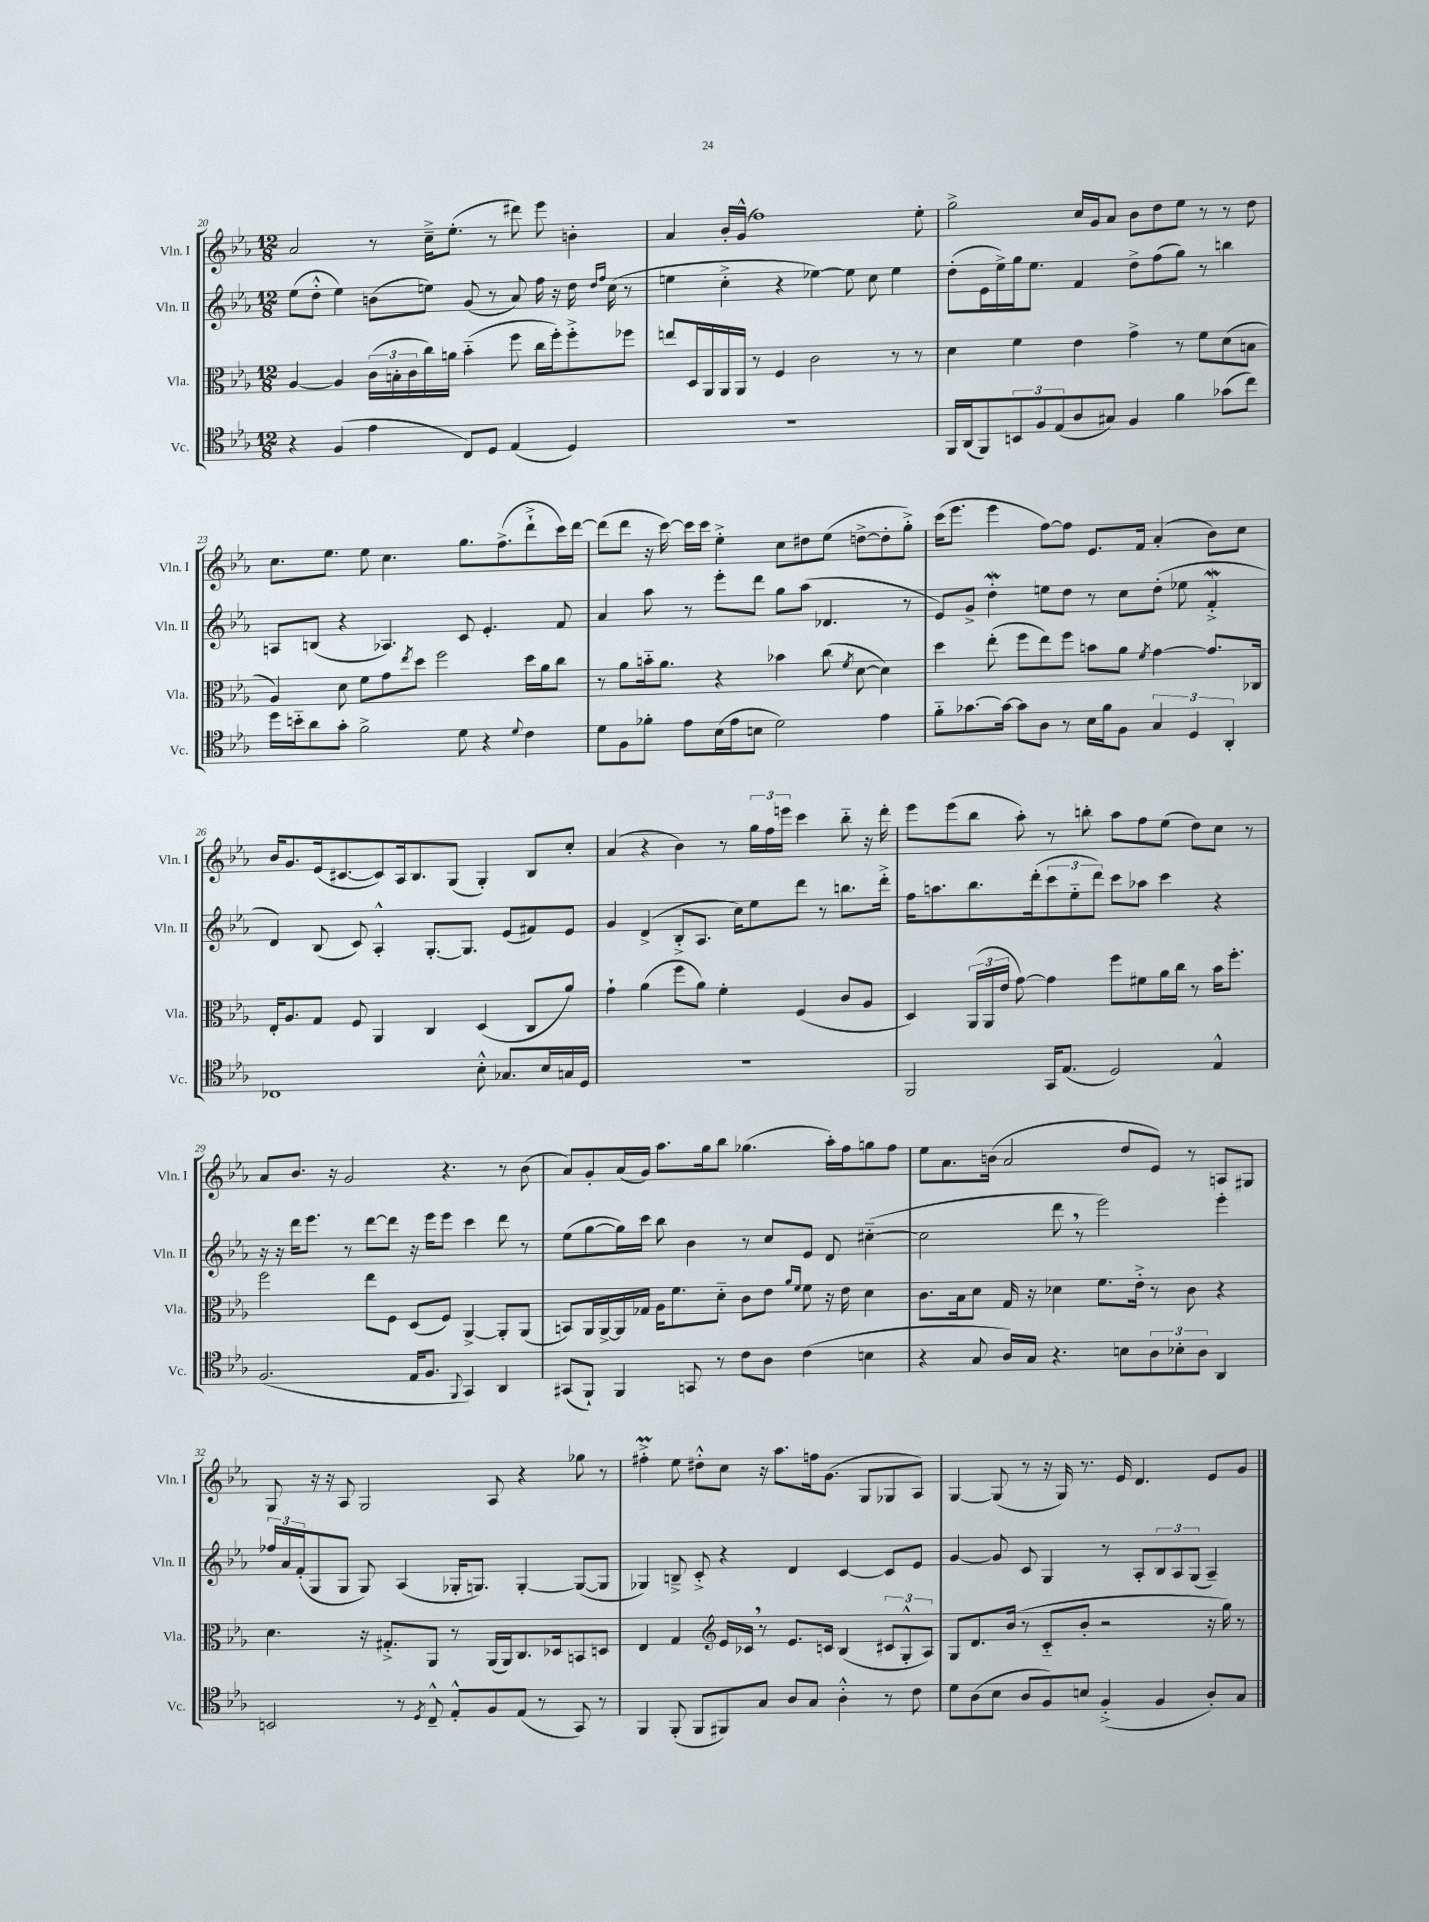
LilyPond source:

<<
\new StaffGroup <<
\new Staff = "s0" \with { instrumentName = "Vln. I" shortInstrumentName = "Vln. I" } {
    \clef treble \key ees \major \numericTimeSignature \time 12/8
    aes'2 r8 c''16---> ees''8.-.( r8 dis'''8) ees'''8 b'4-. |
    aes'4 bes'16-. g'16-^( f''1) ees''8-. |
    g''2-> c''16 g'16 aes'8 bes'8 d''8 ees''8 r8 r8 d''8 |
    c''8. ees''8. ees''8 c''4. g''8. f''8.->( d'''8-!-> c'''16) d'''16~ |
    d'''8( d'''8 r16 c'''16~) c'''16 c'''16 ees''4-.-> c''8 dis''8 ees''8( d''8~-> d''8-. g''8-.->) |
    c'''16( ees'''8. ees'''4 f''8~) f''8 ees'8. f'16 aes'4-.( bes'8) c''8 |
    bes'16 g'8. ees'16( cis'8.~ cis'8) aes16 bes8. g8( g4-.) bes8 c''8-. |
    aes'4( r4 bes'4) r8 \tuplet 3/2 { g''16 f''16 e'''16 } c'''4 bes''8-_ r16 d'''16-. |
    ees'''8 ees'''8( bes''8 aes''8-.) r8 b''8-. aes''8 f''8 ees''8( d''8) c''8 r8 |
    aes'8 bes'8. r16 g'2 r4. r8 bes'8( |
    aes'8) g'8-. aes'16( g'16) aes''8. g''16 bes''8 ges''4.( aes''16-.) f''16 g''8 f''8 |
    ees''8 aes'8. b'16( aes'2 d''8 ees'8) r8 a8 gis8 |
    g8 r16 r16 aes8 g2 aes8 r4 ges''8 r8 |
    fis''4-.->\prall ees''8 dis''8-.-^ c''8 r16 aes''8. f''16 g'8.( g8 ges8 aes8) |
    g4~ g8( r8 r16 g16) r8. ees'16 d'4. ees'8 g'8 \bar "|." |
}
\new Staff = "s1" \with { instrumentName = "Vln. II" shortInstrumentName = "Vln. II" } {
    \clef treble \key ees \major \numericTimeSignature \time 12/8
    ees''8( d''8-.-^ ees''4) b'8( e''8) g'8( r8 aes'8) f''16 r16 d''16 \grace { d''16 f''16 } c''16( r8 |
    e''4 c''4-.-> r4 ees''4~) ees''8 c''8 ees''4 |
    d''8-.( ees'16 ees''16->) g''16 ees''8. f'4 d''8-> f''8( g''8) r8 b''4 |
    a8 b8( r4 aes4.) c'8 ees'4.-. f'8 |
    aes'4 aes''8 r8 ees'''8-. d'''8 g''8 aes''8( des'4. r8 |
    ees'8) g'8-> d''4-.\mordent e''8 d''8 r8 c''8 d''8-.( ees''8 f'4-.->\mordent |
    d'4) bes8( c'8) aes4-.-^ g8.~-. g8. ees'8( fis'8) ees'8 |
    g'4 d'4->( bes8-.-> aes8. c''16) ees''8 d'''8 r8 b''8. d'''16-.-> |
    f''16 a''8. bes''8. d'''16-.( \tuplet 3/2 { c'''8 ees''8-_ d'''8) } c'''8 aes''8 c'''4 r4 |
    r16 r16 d'''16 ees'''8. r8 d'''8~ d'''8 r16 ees'''16 ees'''8 c'''4 d'''8 r8 |
    ees''8( g''8~ g''16) c'''16 bes''8 bes'4 r8 c''8 ees'8 d'8 cis''4~-_( |
    cis''2 d'''8 \breathe r8 ees'''2) ees'''4-. |
    \tuplet 3/2 { fes''16 aes'16 f'16-.( } g8 g8 g8) aes4( ges16-. g8.) g4~-. g8~( g8 |
    ges4) b8---> c'8-.-> r4 d'4 c'4~ c'8 ees'8 |
    g'4~ g'8 c'8 g4 r8 aes8-. \tuplet 3/2 { bes8 aes8 g8( } aes4--) \bar "|." |
}
\new Staff = "s2" \with { instrumentName = "Vla." shortInstrumentName = "Vla." } {
    \clef alto \key ees \major \numericTimeSignature \time 12/8
    aes4~ aes4 \tuplet 3/2 { c'16( b16-. c'16 } c''16) a'16 bes'4-_( f''8 c''16 f''16-.) f''8-.-> fes''8 |
    e''8 d16 aes,16 aes,16 aes,16 r8 f4 c'2 r8 r8 |
    d'4 f'4 ees'4 g'4-> r8 f'8 d'8( b8 |
    aes4) d'8 f'8 g'8 \acciaccatura { ees''8 } d''8 f''2 d''16 aes'16 c''8 |
    r8 aes'8 b'16-_ aes'8. r4 bes'4 c''8( \acciaccatura { f'8 } d'8~ d'4) |
    d''4 ees''8-.( f''8 ees''8) f''8 b'8 aes'8 \acciaccatura { f'8 } g'4~ g'8. ces16 |
    ees16-. aes8. g8 f8 aes,4 c4 d4( c8 aes'8) |
    g'4-! aes'4( f''8 aes'8) f'4-. f4( c'8 aes8 |
    d4) \tuplet 3/2 { aes,16( aes,16 ees'16 } g'8~) g'4 f''8 fis'8 aes'16 c''16 r8 bes'16 f''8.-. |
    f''2 ees''8 f8 d8( f8) aes,4~-> aes,8-. aes,8( |
    b,8) aes,16 aes,16~-> aes,16 ges16 aes16 f'8. d'8-_ c'8 ees'8 \grace { aes'16 f'16 } f'8 r16 ees'16 d'4 |
    c'8. bes16 d'8 g16 r16 des'4 f'8. ees'16-.-> r8 c'8 r4 |
    d'4. r16 gis8.-.-> aes,8 r8 aes,16( aes,16) c8. des16 b,8 d8 |
    ees4 g4 \clef treble ees'16 ces'16 \breathe r8 ees'8. c'16 bes4( \tuplet 3/2 { cis'8 g8-.-^ aes8) } |
    g8 d'8. bes'16( r8 c'8-_ bes'8-. r2 r16 g''16) r8 \bar "|." |
}
\new Staff = "s3" \with { instrumentName = "Vc." shortInstrumentName = "Vc." } {
    \clef tenor \key ees \major \numericTimeSignature \time 12/8
    r4 f4( ees'4 c8) d8 ees4( d4) |
    R1. |
    f,16 aes,16( f,8) \tuplet 3/2 { b,8 f8 ees8( } aes8 gis8) f4 f'4 ges'8( c''8) |
    d''16 b'16-_ aes'8 g'8-. f'2-> d'8 r4 \appoggiatura { d'8 } c'4 |
    d'8 f8 fes'8-. ees'8 bes16( ees'16 b8 d'2) ees'4 |
    f'8-_ ges'8.~ ges'16~ ges'8 aes8 r8 bes16 f'16 f8 \tuplet 3/2 { g4 d4 aes,4-. } |
    ces1 bes8-.-^ ges8. bes16 g16 d16 |
    R1. |
    f,2 g,16 ees8.( d2) ees4-^ |
    f2.( ees16 f8. \appoggiatura { f,8 } g,4) aes,4 |
    gis,8( f,8-!) f,4 g,8 r8 c'8 aes8 c'4( b4 |
    r4 g8 aes16) g16 r4. b8 \tuplet 3/2 { aes8 bes8-. aes8 } aes,4 |
    b,2 r8 \acciaccatura { d8 } c8---^ ees8-.-^ f8 ees8( r8 g,8) r8 |
    f,4 f,8-.( f,8 fis,8) g8 aes8 g8 aes4-.-^ r8 c'8 |
    d'8 aes8( bes8 aes8 f8) b8 f4-.->( f4 aes8-.) g8 \bar "|." |
}
>>
>>
\layout { \context { \Score currentBarNumber = #20 } }
